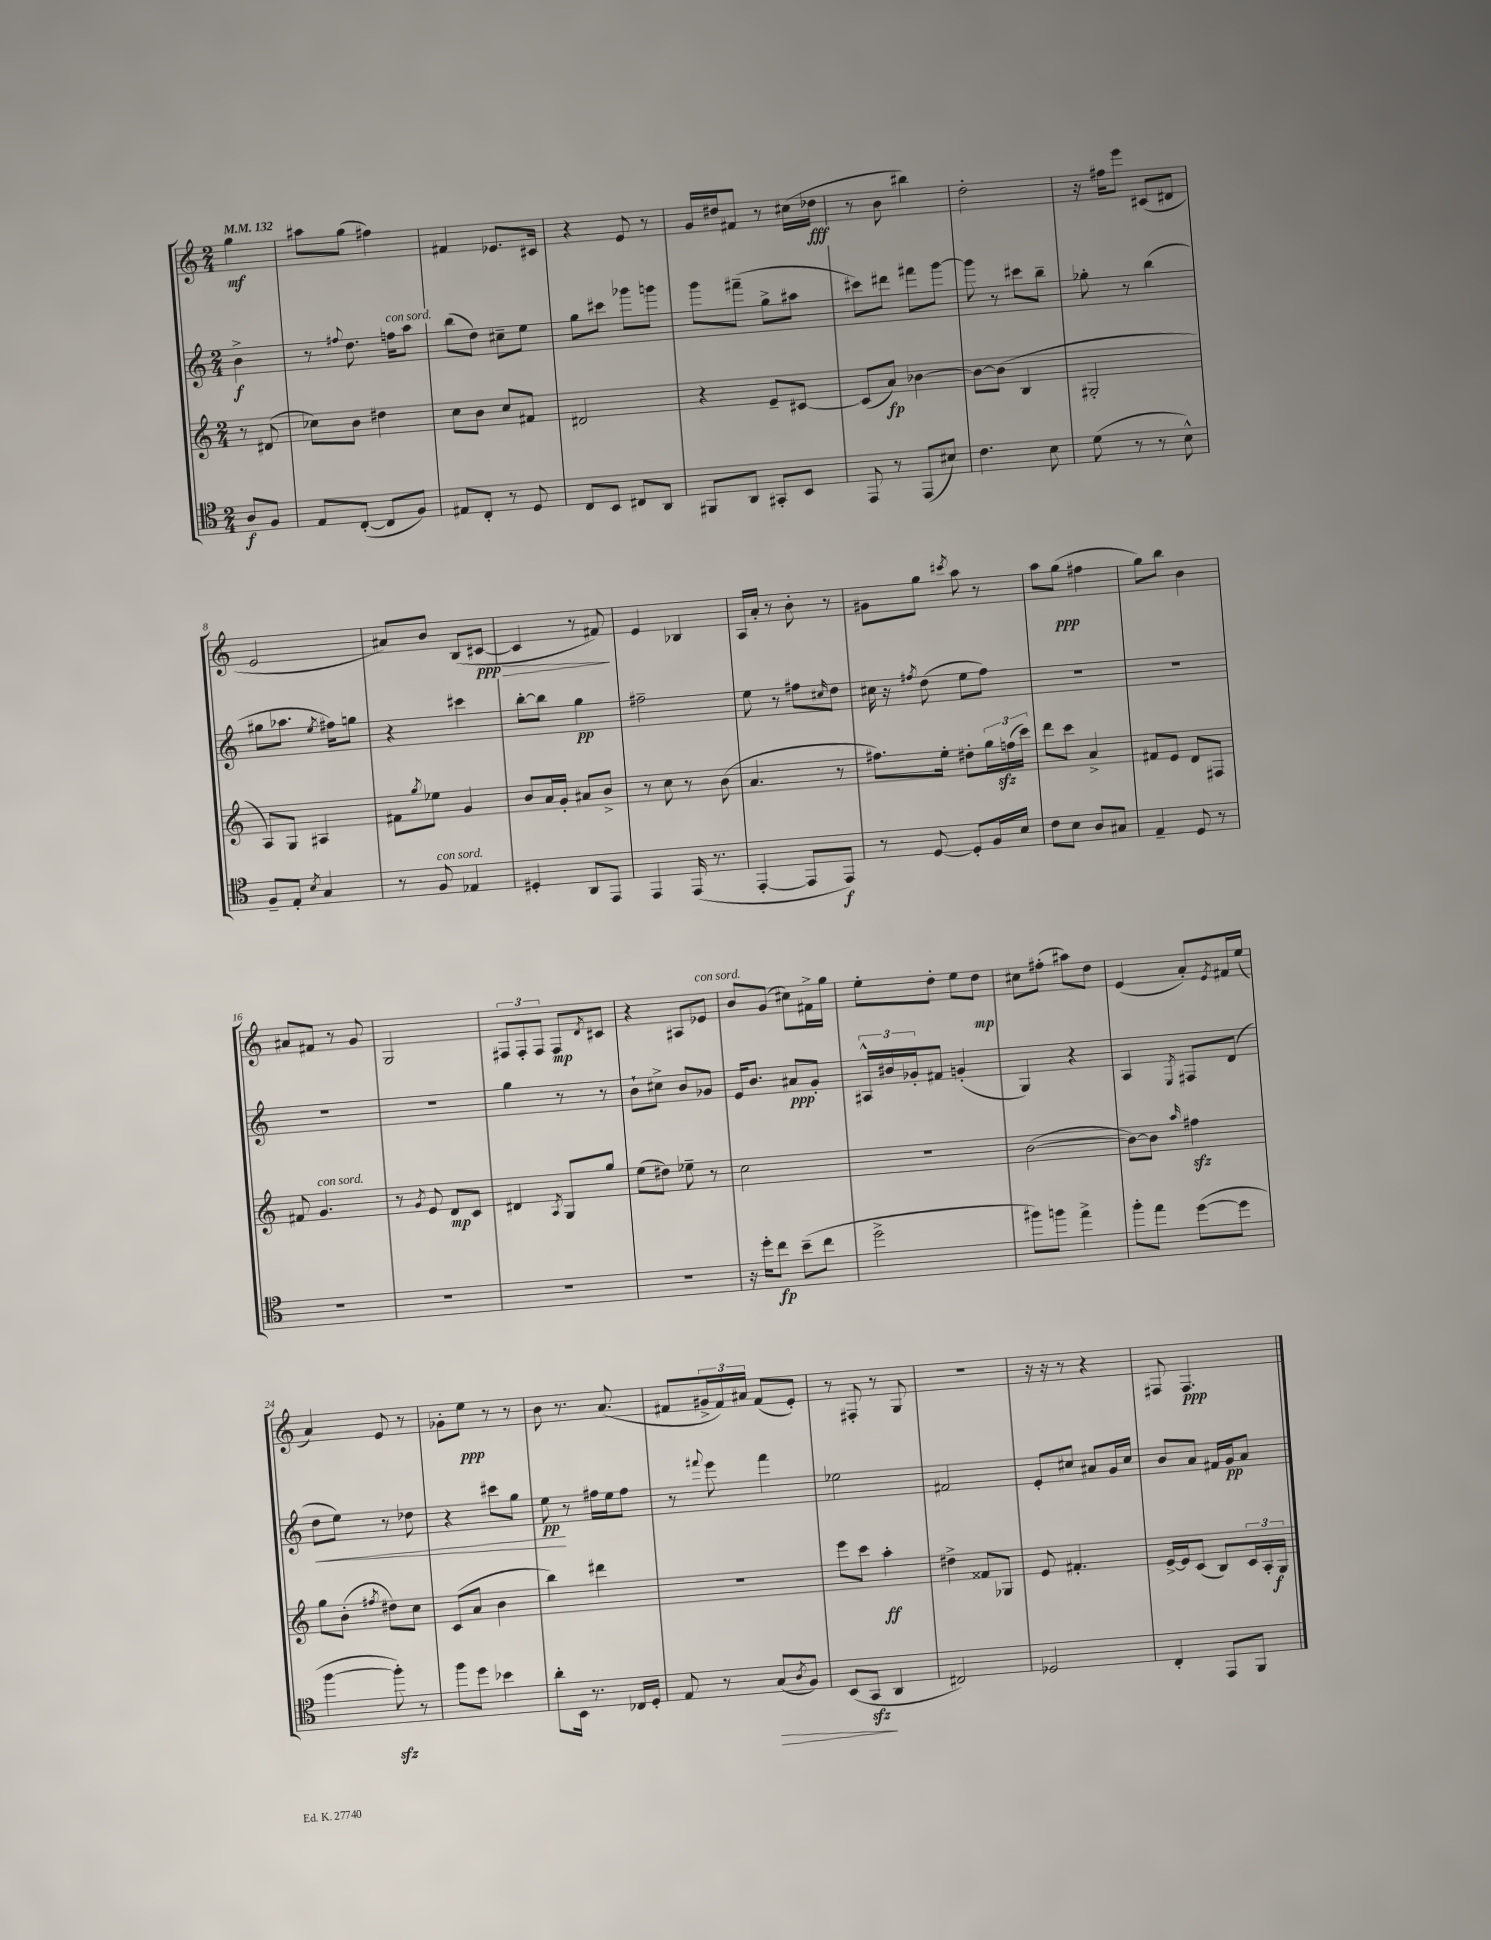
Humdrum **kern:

**kern	**kern	**kern	**kern
*staff4	*staff3	*staff2	*staff1
*clefC4	*clefG2	*clefG2	*clefG2
*k[]	*k[]	*k[]	*k[]
*M2/4	*M2/4	*M2/4	*M2/4
*MM132	*MM132	*MM132	*MM132
8A	8r	4b^	4gg
8F	(8d#	.	.
=	=	=	=
8E	8cc-)	8r	8aa#
.	.	8qqff#	.
([8C'	8b	8.dd	(8gg
8C]	4dd#	.	4ff#)
.	.	16ff	.
8F)	.	8aa	.
=	=	=	=
8E#	8cc	(8bb	4f#
8C'	8b	8dd)	.
8r	8cc	8cc#~	8.e-
8D	8f#	8ee	.
.	.	.	16c#
=	=	=	=
8C	2d#	8gg	4r
8BB	.	8ccc#	.
8C#	.	8ggg-	8e
8AA	.	8ggg	8r
=	=	=	=
8FF#	4r	8ggg	16g
.	.	.	16dd#
8AA	.	(8fff#~	8f#
8GG#'	8e~	8gg^	8r
8BB	[8c#	8aa#	(16cc#
.	.	.	16dd-
=	=	=	=
8EE	(8c#]	8ccc#)	8r
8r	8a)	8ddd#	8b
(8EE	[4b-	8fff#	4bb#)
8B#)	.	[8ggg	.
=	=	=	=
4.c	8b-_	8ggg]	2dd'
.	(8b-]	8r	.
.	4B	8ccc#	.
8B	.	8bb~	.
=	=	=	=
(8d	2G#'	8gg-'	16r
.	.	.	16ff#
8r	.	8r	8eee
8r	.	(4bb	(8c#
8B^^)	.	.	8d#
=	=	=	=
8F~	8A)	8gg#	2e
8E'	8G	8.aa-	.
8qB	.	.	.
4G	4A#	.	.
.	.	8qee	.
.	.	16ff#)	.
.	.	8gg	.
=	=	=	=
8r	8f#	4r	8a#)
.	8qgg	.	.
8F	8ee-	.	8b
4E-	4g	4ccc#	(8B
.	.	.	[8c#
=	=	=	=
4D#'	8b	[8bb'	4c#]
.	16a	8bb]	.
.	16g'	.	.
8AA	8a#	4gg	8r
8EE	8b^	.	8f#)
=	=	=	=
4EE	8r	2ff#~	4e
.	8cc	.	.
(16EE	8r	.	4B-
8.r	.	.	.
.	(8b	.	.
=	=	=	=
[4EE'	4.a	8ee	16A
.	.	.	16a'
.	.	8r	8r
8EE]	.	8ff#	8b'
.	.	16qqcc#	.
8EE)	8r	8dd	8r
=	=	=	=
8r	8.ff#)	16cc#	8g#
.	.	16r	.
.	.	8qff#	.
[8D	.	(8dd	8gg
.	16ee'	.	.
.	.	.	8qccc#
8D']	8dd#'	8ee	8aa
16F	24gg	8ff#)	8r
.	(24ff	.	.
16B	.	.	.
.	24ccc)	.	.
=	=	=	=
8c	8ddd	2r	8aa
8B	8ccc	.	(8gg
8A	4a^	.	4ff#
8G#	.	.	.
=	=	=	=
4E~	8f#	2r	8gg)
.	8e	.	8bb
8D	8d	.	4b
8r	8F#	.	.
=	=	=	=
2r	8f#	2r	8a#
.	4.g	.	8f#
.	.	.	8r
.	.	.	8g
=	=	=	=
2r	8r	2r	2G
.	8qg	.	.
.	8e	.	.
.	8d	.	.
.	8c	.	.
=	=	=	=
2r	4d#	4gg	12F#
.	.	.	12F#'
.	.	.	12F#
.	8qA	.	.
.	8G	8r	8F#
.	.	.	8qd
.	8gg	8r	8c#
=	=	=	=
2r	(8ee	8b`	4r
.	8dd#)	8cc#^	.
.	8ee-~	8b	8A#
.	8r	8g-	8e-
=	=	=	=
16r	2cc	16e	8b
16dd'	.	8.b	.
8cc	.	.	(8g
(8b~	.	8a#	8cc#)
8cc	.	8g'	16f#^
.	.	.	16gg
=	=	=	=
2dd^	2r	24A#^^	8ee'
.	.	24b#	.
.	.	24g-'	.
.	.	8f#	8dd'
.	.	(4g'	8ee
.	.	.	8dd
=	=	=	=
8ff#)	([2b	4G)	8cc#
8ff	.	.	(8ff#'
4ee^	.	4r	8aa#)
.	.	.	8dd
=	=	=	=
8ff'	8b_)	4A	(4e
8ee	8b]	.	.
.	16qqaa	8qE	.
([8dd	4ff#	8F#	8a')
.	.	.	8qe
8dd]	.	(8d	16f#
.	.	.	(16ee
=	=	=	=
[4ff	8gg	8dd	4a)
.	(8b'	8ee)	.
.	8qff#	.	.
8ff'])	8dd#)	8r	8e
8r	8cc	8dd-	8r
=	=	=	=
8ff	(8c	4r	8g-'
8dd	8a	.	8ee
4b-	4b	8ccc#	8r
.	.	8gg	8r
=	=	=	=
8a'	4bb)	8ee	8b
16BB	.	8r	8.r
8.r	.	.	.
.	4ddd#	16ff#	.
.	.	16ee	(8.a
16C-	.	8ff#	.
16D'	.	.	.
=	=	=	=
8E	2r	8r	8f#
.	.	8qqfff#	.
8r	.	8eee	24g#^
.	.	.	24f#)
.	.	.	24a#
(8G	.	4fff#	(8f#
8qA	.	.	.
8F)	.	.	8e')
=	=	=	=
(8BB	8eee	2ee-	8r
8GG	8ccc	.	8F#'
4AA	4aa'	.	8r
.	.	.	8G
=	=	=	=
2C#)	4dd#^	2f#	2r
.	8f##	.	.
.	8G-	.	.
=	=	=	=
2D-	8e	8e'	16r
.	.	.	16r
.	4.f#'	8cc#	8r
.	.	8a#	4r
.	.	16g	.
.	.	16cc#	.
=	=	=	=
4C'	[16e^	8b	8F#
.	16e]	.	.
.	(8c	8a	4.F#
8EE	8B)	16f#	.
.	.	16g	.
8FF	24c	8a	.
.	24A'	.	.
.	24G	.	.
==	==	==	==
*-	*-	*-	*-
